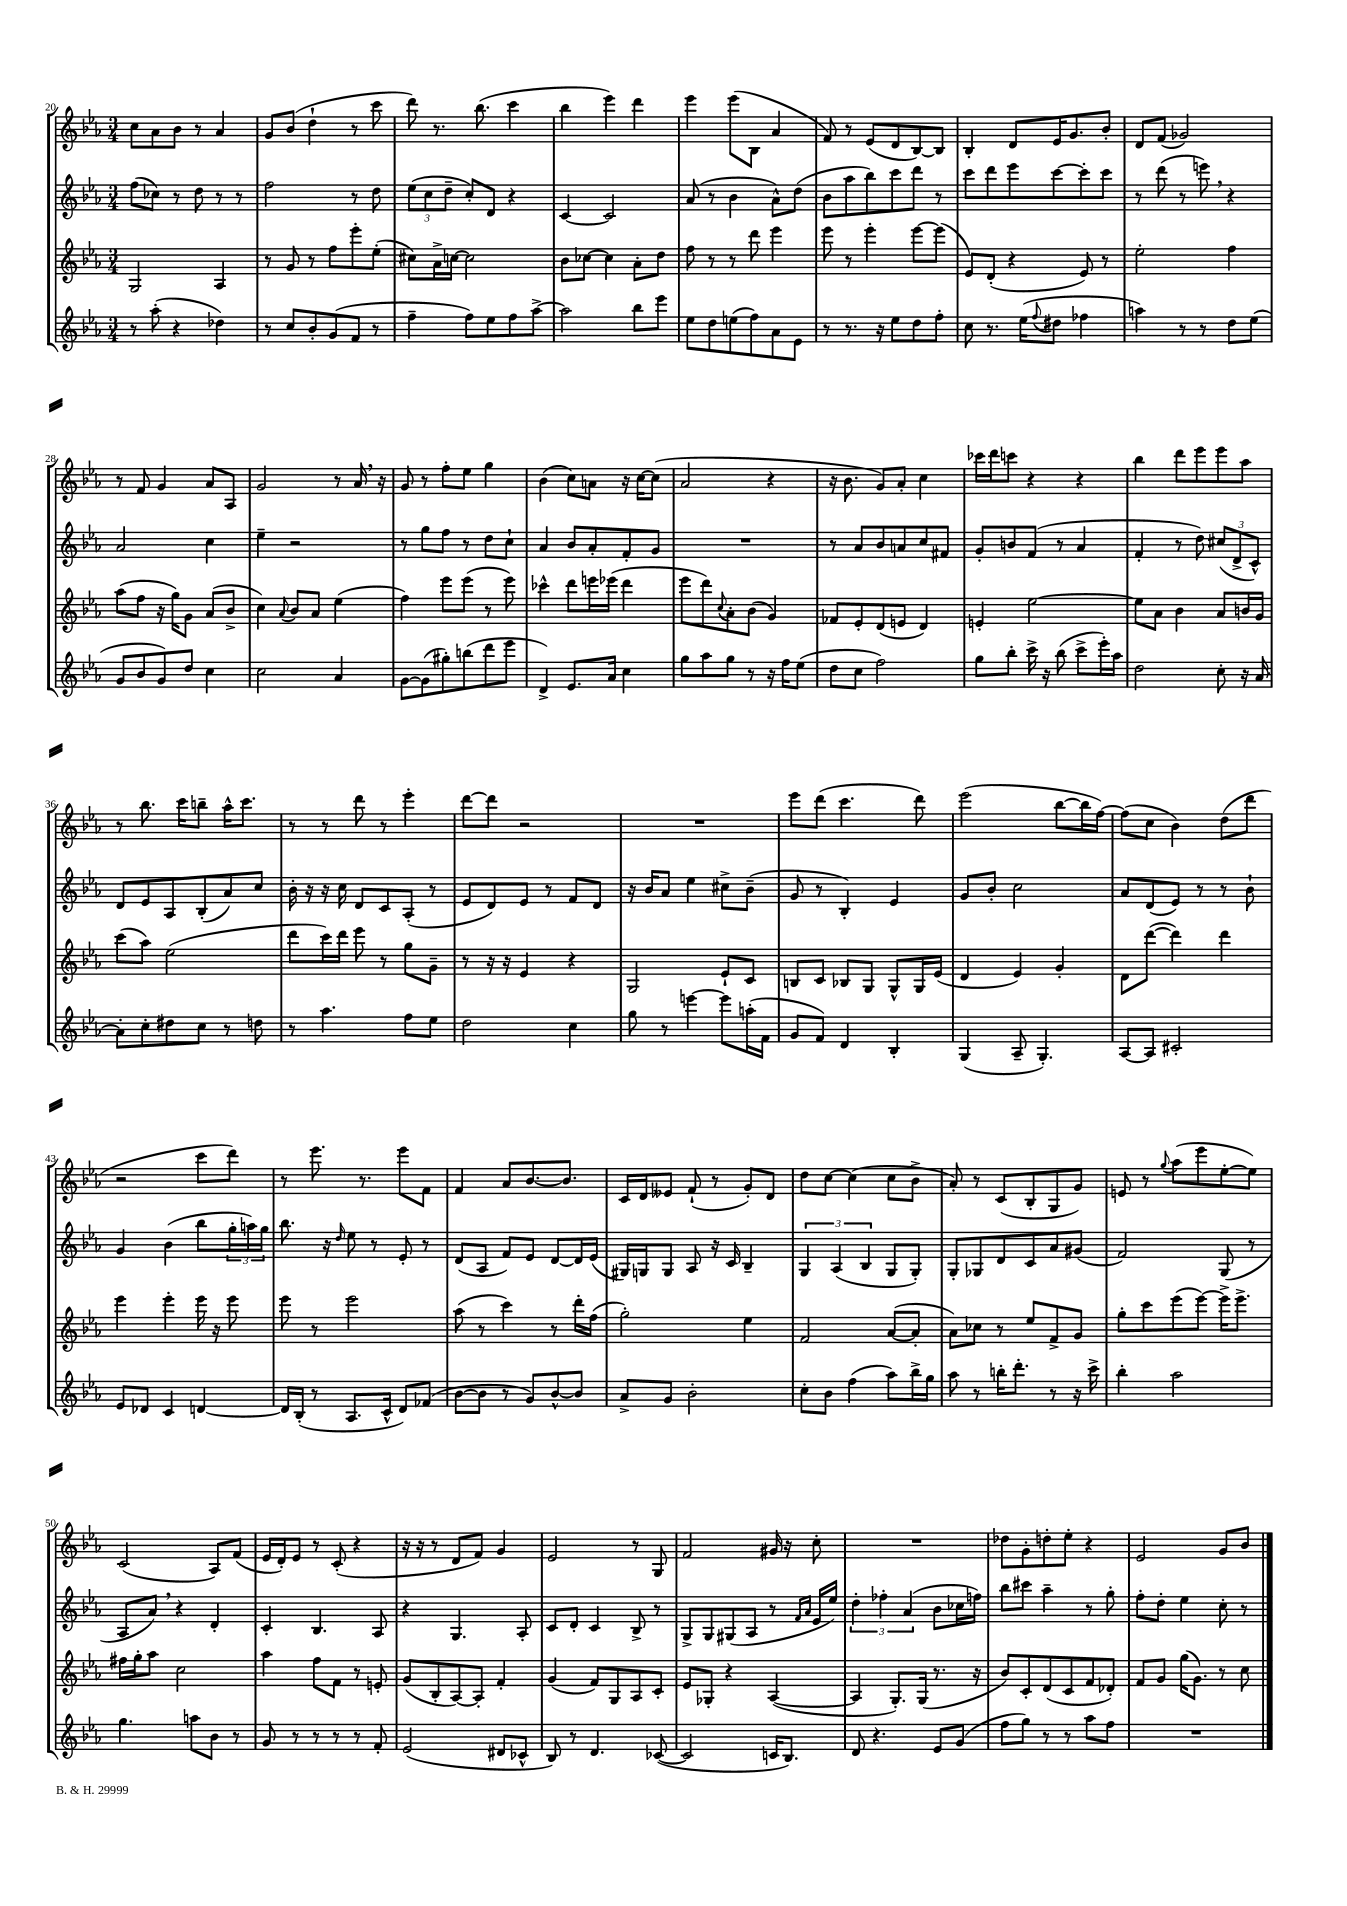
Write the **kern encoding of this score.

**kern	**kern	**kern	**kern
*staff4	*staff3	*staff2	*staff1
*clefG2	*clefG2	*clefG2	*clefG2
*k[b-e-a-]	*k[b-e-a-]	*k[b-e-a-]	*k[b-e-a-]
*M3/4	*M3/4	*M3/4	*M3/4
8r	2G/	(8ff\L	8cc\L
(8aa-'\	.	8cc-\J)	8a-\
4r	.	8r	8b-\J
.	.	8dd\	8r
4dd-\)	4A-/	8r	4a-/
.	.	8r	.
=	=	=	=
8r	8r	2ff\	8g/L
8cc/L	8g/	.	(8b-/J
8b-'/	8r	.	4dd`\
(8g/	8ff\L	.	.
8f/J	8eee-'\	8r	8r
8r	(8ee-'\J	8dd\	8ccc\
=	=	=	=
4ff~\	8cc#\L)	(12ee-\L	8ddd\)
.	.	12cc\	.
.	16a-^\L	.	8.r
.	.	12dd~\J	.
.	[16cc\JJ	.	.
8ff\L)	2cc\]	8cc'/L)	.
.	.	.	(8.bb-\
8ee-\	.	8d/J	.
8ff\	.	4r	4ccc\
[8aa-^\J	.	.	.
=	=	=	=
2aa-\]	8b-\L	[4c/	4bb-\
.	[8cc-\J	.	.
.	4cc-\]	2c/]	4eee-\)
8bb-\L	8a-'\L	.	4ddd\
8eee-\J	8dd\J	.	.
=	=	=	=
8ee-\L	8ff\	(8a-/	4eee-\
8dd\	8r	8r	.
(8ee\	8r	4b-\	(8eee-\L
8ff\)	8ddd\	.	8B-\J
8a-\	4eee-\	8a-^^\L)	4a-/
8e-\J	.	(8dd\J	.
=	=	=	=
8r	8eee-\	8b-\L	8f/)
8.r	8r	8aa-\	8r
.	4eee-'\	8bb-\)	(8e-/L
16r	.	.	.
8ee-\L	.	8ccc\	8d/
8dd\	[8eee-\L	8ddd\J	[8B-/)
8ff'\J	(8eee-\]J	8r	8B-/]J
=	=	=	=
8cc\	8e-/L)	8ccc\L	4B-'/
8.r	(8d'/J	8ddd\	.
.	4r	8eee-\	8d/L
(16ee-\LK	.	.	.
8qqff/	.	.	.
8dd#\J	.	[8ccc\	16e-/K
.	.	.	8.g/
4ff-\	8e-/)	8ccc'\]	.
.	8r	8ccc\J	8b-'/J
=	=	=	=
4aa\)	2ee-'\	8r	8d/L
.	.	(8ddd\	(8f/J
8r	.	8r	2g-/)
8r	.	8eee\)	.
8dd\L	4ff\	4r	.
(8ee-\J	.	.	.
=	=	=	=
8g/L	(8aa-\L	2a-/	8r
8b-/	8ff\J	.	8f/
8g/)	16r	.	4g/
.	16gg\LK)	.	.
8dd/J	8g\J	.	.
4cc\	(8a-/L	4cc\	8a-/L
.	8b-^/J	.	8A-/J
=	=	=	=
2cc\	4cc\)	4ee-~\	2g/
.	8qqa-/	.	.
.	8b-/L	2r	.
.	8a-/J	.	.
4a-/	(4ee-\	.	8r
.	.	.	16a-/
.	.	.	16r
=	=	=	=
[8g\L	4ff\)	8r	8g/
(8g\]	.	8gg\L	8r
8gg#'\)	8eee-\L	8ff\J	8ff'\L
(8bb\	(8eee-\J	8r	8ee-\J
8ddd\	8r	8dd\L	4gg\
8eee-\J	8eee-\)	8cc`\J	.
=	=	=	=
4d^/)	4ccc-^^\	4a-/	(4b-\
8.e-/L	8ddd\L	8b-/L	8cc\L)
.	16eee\L	8a-'/	8a\J
16a-/Jk	(16eee-\JJ	.	.
4cc\	4ddd\	8f'/	16r
.	.	.	[16cc\LK
.	.	8g/J	(8cc\]J
=	=	=	=
8gg\L	8eee-\L	2.r	2a-/
8aa-\	8ddd\)	.	.
.	8qqcc/	.	.
8gg\J	8a-'\	.	.
8r	(8b-\J	.	.
16r	4g/)	.	4r
16ff\LK	.	.	.
(8ee-\J	.	.	.
=	=	=	=
8dd\L	8f-/L	8r	16r
.	.	.	8.b-\
8cc\J	8e-'/	8a-/L	.
2ff\)	(8d/	8b-/	8g/L)
.	8e/J	8a/	8a-'/J
.	4d/)	8cc/	4cc\
.	.	8f#/J	.
=	=	=	=
8gg\L	4e'/	8g'/L	16ccc-\LL
.	.	.	16ddd\J
8bb-'\J	.	8b/	8ccc\J
16ccc^\	[2ee-\	(8f/J	4r
16r	.	.	.
(8bb-\	.	8r	.
8ccc^\L	.	4a-/	4r
16eee-'\L)	.	.	.
16aa-\JJ	.	.	.
=	=	=	=
2dd\	8ee-\]L	4f'/	4bb-\
.	8a-\J	.	.
.	4b-\	8r	8ddd\L
.	.	8dd\)	8eee-\
8cc'\	8a-/L	(12cc#/L	8eee-\
.	.	12d^/	.
16r	16b/L	.	8aa-\J
.	.	12c^^/J)	.
[16a-/	16g/JJ	.	.
=	=	=	=
8a-'\]L	(8ccc\L	8d/L	8r
8cc'\	8aa-\J)	8e-/	8.bb-\
8dd#\	(2ee-\	8A-/	.
.	.	.	16ccc\LK
8cc\J	.	(8B-'/	8bb~\J
8r	.	8a-/)	16aa-^^\LK
.	.	.	8.ccc\J
8dd\	.	8cc/J	.
=	=	=	=
8r	8ddd\L	16b-'\	8r
.	.	16r	.
4.aa-\	16ccc\L)	16r	8r
.	16ddd\JJ	16cc\	.
.	8eee-\	8d/L	8ddd\
.	8r	8c/	8r
8ff\L	8gg\L	(8A-'/J	4eee-'\
8ee-\J	8g~\J	8r	.
=	=	=	=
2dd\	8r	8e-/L	[8ddd\L
.	16r	8d/)	8ddd\]J
.	16r	.	.
.	4e-/	8e-/J	2r
.	.	8r	.
4cc\	4r	8f/L	.
.	.	8d/J	.
=	=	=	=
8gg\	2G/	16r	2.r
.	.	16b-/LK	.
8r	.	8a-/J	.
[4eee\	.	4ee-\	.
8eee\]L	8e-`/L	8cc#^\L	.
(16aa'\L	8c/J	(8b-~\J	.
16f\JJ	.	.	.
=	=	=	=
8g/L	8B/L	8g/	8eee-\L
8f/J)	8c/J	8r	(8ddd\J
4d/	8B-/L	4B-'/)	4.ccc\
.	8G/J	.	.
4B-'/	8G^^/L	4e-/	.
.	16G/L	.	8ddd\)
.	(16e-/JJ	.	.
=	=	=	=
(4G/	4d/	8g/L	(2eee-\
.	.	8b-'/J	.
8A-~/	4e-/)	2cc\	.
4.G'/)	.	.	.
.	4g'/	.	[8bb-\L
.	.	.	16bb-\]L
.	.	.	[16ff\JJ)
=	=	=	=
[8A-/L	8d\L	8a-/L	(8ff\]L
8A-/]J	([8ddd\J	(8d/	8cc\J
2c#'/	4ddd\])	8e-/J)	4b-\)
.	.	8r	.
.	4ddd\	8r	(8dd\L
.	.	8b-`\	8ddd\J
=	=	=	=
8e-/L	4eee-\	4g/	2r
8d-/J	.	.	.
4c/	4eee-'\	(4b-\	.
[4d/	16eee-\	8bb-\L	8ccc\L
.	16r	.	.
.	8eee-\	24gg'\L	8ddd\J)
.	.	24aa\)	.
.	.	24gg\JJ	.
=	=	=	=
16d/]LL	8eee-\	8.bb-\	8r
(16B-'/JJ	.	.	.
8r	8r	.	8.eee-\
.	.	16r	.
.	.	16qqdd/	.
8.A-/L	2eee-\	8ee-\	.
.	.	.	8.r
.	.	8r	.
16c^^/Jk	.	.	.
8d/L)	.	8e-'/	8eee-\L
(8f-/J	.	8r	8f\J
=	=	=	=
[8b-\L	(8aa-\	(8d/L	4f/
8b-\]J	8r	8A-/J	.
8r	4ccc\)	8f/L)	8a-/L
8g/L)	.	8e-/J	[8.b-/
[8b-^^/	8r	[8d/L	.
.	.	.	8.b-/]J
8b-/]J	16ddd'\LL	16d/]L	.
.	(16ff\JJ	(16e-/JJ	.
=	=	=	=
8a-^/L	2gg'\)	16G#/LL)	16c/LL
.	.	16G/J	16d/J
8g/J	.	8G/J	8e--/J
2b-'\	.	8A-/	(8f`/
.	.	16r	8r
.	.	16c/	.
.	4ee-\	4B-~/	8g'/L)
.	.	.	8d/J
=	=	=	=
8cc'\L	2f/	6G/	8dd\L
8b-\J	.	.	[8cc\J
.	.	(6A-/	.
(4ff\	.	.	(4cc\]
.	.	6B-/	.
8aa-\L)	([8a-/L	8G/L	8cc\L
16bb-^\L	8a-'/]J	8G'/J)	8b-^\J
16gg\JJ	.	.	.
=	=	=	=
8aa-\	8a-\L)	8G'/L	8a-'/)
8r	8cc-\J	8G-/	8r
16bb'\LK	8r	8d/	(8c/L
8.ddd'\J	.	.	.
.	8ee-/L	8c/	8B-'/
8r	8f^/	8a-/	8G/
16r	8g/J	(8g#/J	8g/J)
16ccc^\	.	.	.
=	=	=	=
4bb-'\	8gg'\L	2f/)	8e/
.	8ccc\	.	8r
.	.	.	8qqgg/
2aa-\	(8eee-\	.	(8aa-\L
.	[8eee-\J)	.	8eee-\
.	16eee-^\]LK	(8G/	[8ee-'\
.	8.eee-^\J	.	.
.	.	8r	8ee-\]J)
=	=	=	=
4.gg\	16ff#\LL	8A-/L	(2c/
.	16gg'\J	.	.
.	8aa-\J	8a-/J)	.
.	2cc\	4r	.
8aa\L	.	.	.
8b-\J	.	4d'/	8A-/L)
8r	.	.	(8f/J
=	=	=	=
8g/	4aa-\	4c'/	16e-/LL
.	.	.	16d'/J)
8r	.	.	8e-/J
8r	8ff\L	4.B-/	8r
8r	8f\J	.	(8c'/
8r	8r	.	4r
8f'/	8e'/	8A-/	.
=	=	=	=
(2e-/	(8g/L	4r	16r
.	.	.	16r
.	8B-'/	.	8r
.	[8A-/)	4.G/	8d/L
.	8A-'/]J	.	8f/J)
8d#/L	4f'/	.	4g/
8c-^^/J	.	8A-'/	.
=	=	=	=
8B-/)	(4g/	8c/L	2e-/
8r	.	8d'/J	.
4.d/	8f/L)	4c/	.
.	8G/	.	.
.	8A-/	8B-^/	8r
([8c-/	8c'/J	8r	8G/
=	=	=	=
2c-/]	8e-/L	8G^/L	2f/
.	8G-'/J	8G/	.
.	4r	(8G#/	.
.	.	8A-/J	.
16c/LK	([4A-/	8r	16g#/
8.B-/J)	.	.	16r
.	.	16qqf/LL	.
.	.	16qqa-/JJ	.
.	.	16e-/LL	8cc'\
.	.	16ee-/JJ)	.
=	=	=	=
8d/	4A-/]	6dd'\	2.r
4.r	.	.	.
.	.	6ff-'\	.
.	8.G'/L)	.	.
.	.	(6a-/	.
.	(16G/Jk	.	.
8e-/L	8.r	8b-\L	.
(8g/J	.	16cc-\L	.
.	16r	16ff\JJ)	.
=	=	=	=
8ff\L	8b-/L)	8bb-\L	8dd-\L
8gg\J)	8c'/	8ccc#\J	8g'\
8r	(8d/	4aa-~\	8dd'\
8r	8c/	.	8ee-'\J
8aa-\L	8f/	8r	4r
8ff\J	8d-'/J)	8gg'\	.
=	=	=	=
2.r	8f/L	8ff'\L	2e-/
.	8g/J	8dd'\J	.
.	(16gg\LK	4ee-\	.
.	8.g\J)	.	.
.	8r	8cc'\	8g/L
.	8cc\	8r	8b-/J
==	==	==	==
*-	*-	*-	*-
